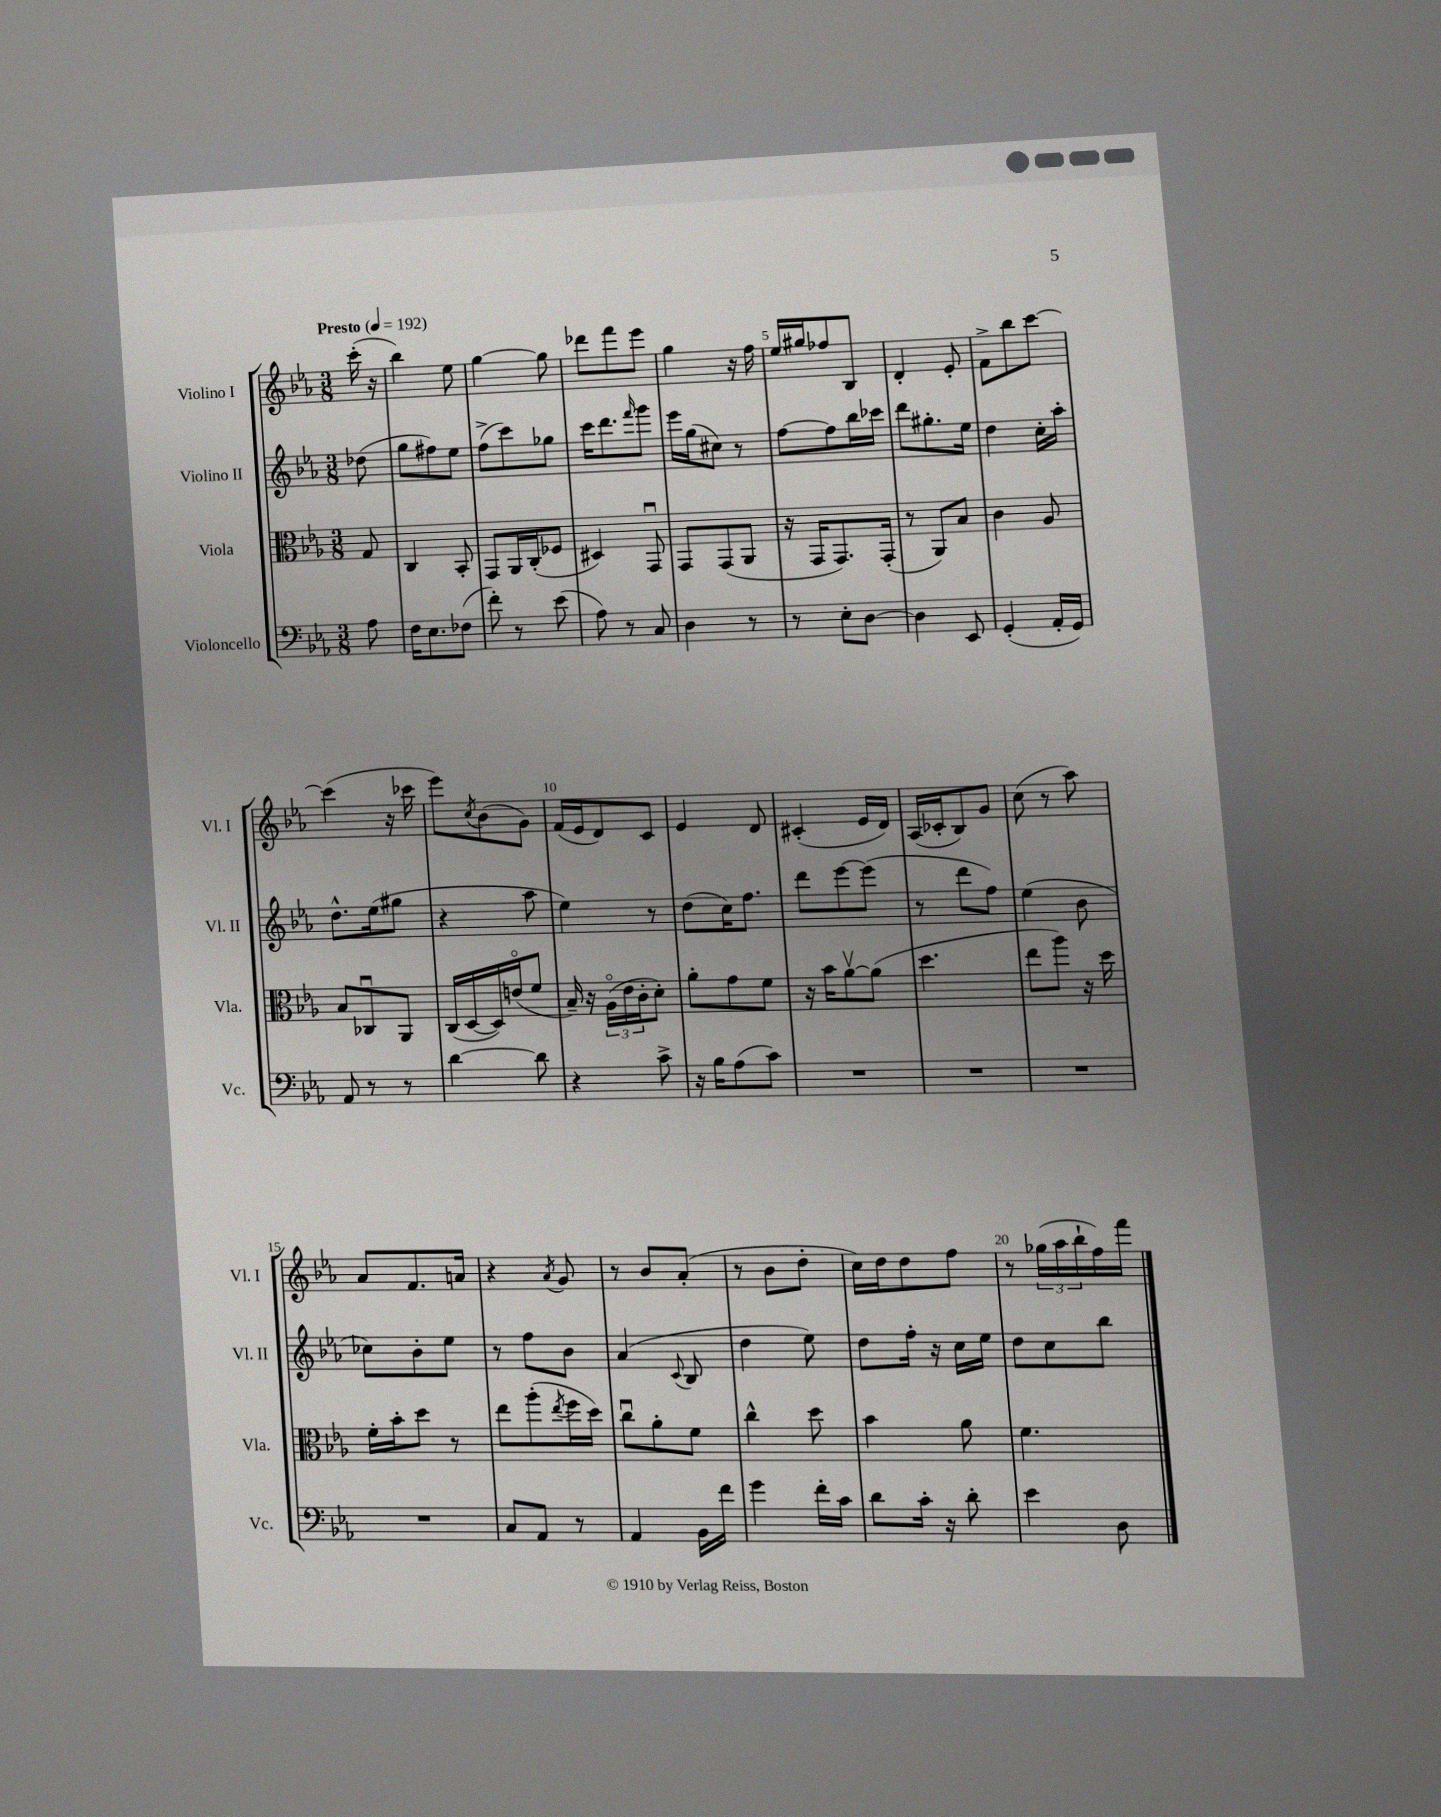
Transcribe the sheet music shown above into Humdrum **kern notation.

**kern	**kern	**kern	**kern
*part4	*part3	*part2	*part1
*staff4	*staff3	*staff2	*staff1
*I"Violoncello	*I"Viola	*I"Violino II	*I"Violino I
*I'Vc.	*I'Vla.	*I'Vl. II	*I'Vl. I
*clefF4	*clefC3	*clefG2	*clefG2
*k[b-e-a-]	*k[b-e-a-]	*k[b-e-a-]	*k[b-e-a-]
*M3/8	*M3/8	*M3/8	*M3/8
*MM192	*MM192	*MM192	*MM192
=	=	=	=
!	!	!	!LO:TX:a:B:t=Presto
8A-\	8G/	(8dd-X\	(16ccc'\
.	.	.	16r
=1	=1	=1	=1
16F\KL	4C/	8gg\L	4bb-\)
8.E-\	.	.	.
.	.	8ff#X\)	.
(8F-X\J	8BB-'/	8ee-\J	8ee-\
=2	=2	=2	=2
8f'\)	8GG/L	(8ff^\L	[4gg\
8r	16AA-/L	8ccc\)	.
.	(16C'/J	.	.
(8e-\	8F-X/J	8gg-X\J	8gg\]
=3	=3	=3	=3
8A-\)	4D#X/)	16ccc\KL	8ddd-X\L
.	.	8.ddd\	.
8r	.	.	8fff\
.	.	16qqfff/	.
8C/	8GGu/	8ggg\J	8eee-\J
=4	=4	=4	=4
4D\	8GG/L	16eee-\LL	4gg\
.	.	(16gg\J	.
.	(8GG/	8cc#X\J)	.
8r	8AA-/J	8r	16r
.	.	.	16ff\
=5	=5	=5	=5
8r	16r	[8ff\L	16ee-/LL
.	16GG/KL	.	16gg#X/J
8E-'\L	8.GG/)	8ff\]	8ff-X/
[8D\J	.	16bb-\L	8B-/J
.	(16GG'/Jk	16ccc-X\JJ	.
=6	=6	=6	=6
4D\]	8r	8ddd\L	4d'/
.	8AA-/L)	8.gg#X'\	.
8EE-/	8B-/J	.	8e-'/
.	.	16ee-\Jk	.
=7	=7	=7	=7
(4GG'/	4c\	4dd\	8f^\L
.	.	.	8bb-\
16AA-'/LL	8A-/	16cc'\LL	[8ccc\J
16GG/JJ)	.	16aa-'\JJ	.
!!LO:LB:g=z
=8	=8	=8	=8
8AA-/	8B-/L	8.dd^^\L	(4ccc\]
8r	8C-Xu/	.	.
.	.	(16ee-\k	.
8r	8AA-/J	8gg#X\J	16r
.	.	.	16ccc-X\
=9	=9	=9	=9
[4d\	(16C/LL	4r	8eee-\L)
.	[16D/	.	.
.	.	.	8qcc/
.	16D/])	.	(8b-\
.	(16en/J	.	.
8d\]	8f/J	8aa-\	8g\J)
=10	=10	=10	=10
4r	16B-~/)	4ee-\)	(16f/LL
.	16r	.	16e-/J
.	(24A-\LL	.	8d/)
.	24e-\	.	.
.	24c'\J	.	.
8c^\	8d'\J)	8r	8c/J
=11	=11	=11	=11
16r	8a-'\L	(8dd\L	4e-/
16B-\KL	.	.	.
(8A-\	8g\	16cc\K)	.
.	.	8.ff\J	.
8c\J)	8f\J	.	8d/
=12	=12	=12	=12
4.r	16r	8ddd\L	(4c#X'/
.	16b-\KL	.	.
.	[8a-v\	[8eee-\	.
.	(8a-\J]	(8eee-\J]	16e-/LL
.	.	.	16d/JJ)
=13	=13	=13	=13
4.r	4.dd\	8r	(16A-/LL
.	.	.	16c-X'/J
.	.	8ddd\L	8B-/)
.	.	8ff\J)	8g/J
=14	=14	=14	=14
4.r	8ee-\L	(4ee-\	(8cc\
.	8aa-\J)	.	8r
.	16r	8b-\	8aa-\)
.	16dd\	.	.
!!LO:LB:g=z
=15	=15	=15	=15
4.r	16f'\LL	8cc-X\L)	8a-/L
.	16b-'\J	.	.
.	8dd\J	8b-'\	8.f/
.	8r	8ee-\J	.
.	.	.	16an/Jk
=16	=16	=16	=16
8C/L	8ee-\L	8r	4r
8AA-/J	(8aa-'\	8ff\L	.
.	8qee-/	.	8qa-/
8r	16ff\L	8b-\J	8g/
.	16dd\JJ)	.	.
=17	=17	=17	=17
4AA-/	8ccu\L	(4a-/	8r
.	8a-'\	.	8b-/L
.	.	8qqc/	.
16BB-\LL	8f\J	8B-/	(8a-'/J
16f\JJ	.	.	.
=18	=18	=18	=18
4g\	4cc^^\	4dd\	8r
.	.	.	8b-\L
16f'\LL	8dd\	8ee-\)	8dd'\J
16c\JJ	.	.	.
=19	=19	=19	=19
8d\L	4b-\	8dd\L	16cc\LL)
.	.	.	16dd\J
16c'\Jk	.	16ff'\Jk	8dd\
16r	.	16r	.
8d'\	8a-\	16cc\LL	8ff\J
.	.	16ee-\JJ	.
=20	=20	=20	=20
4e-\	4.f\	8dd\L	8r
.	.	8cc\	(24gg-X\LL
.	.	.	24aa-\
.	.	.	24bb-`\
8D\	.	8bb-\J	16ff\)
.	.	.	16fff\JJ
==	==	==	==
*-	*-	*-	*-
